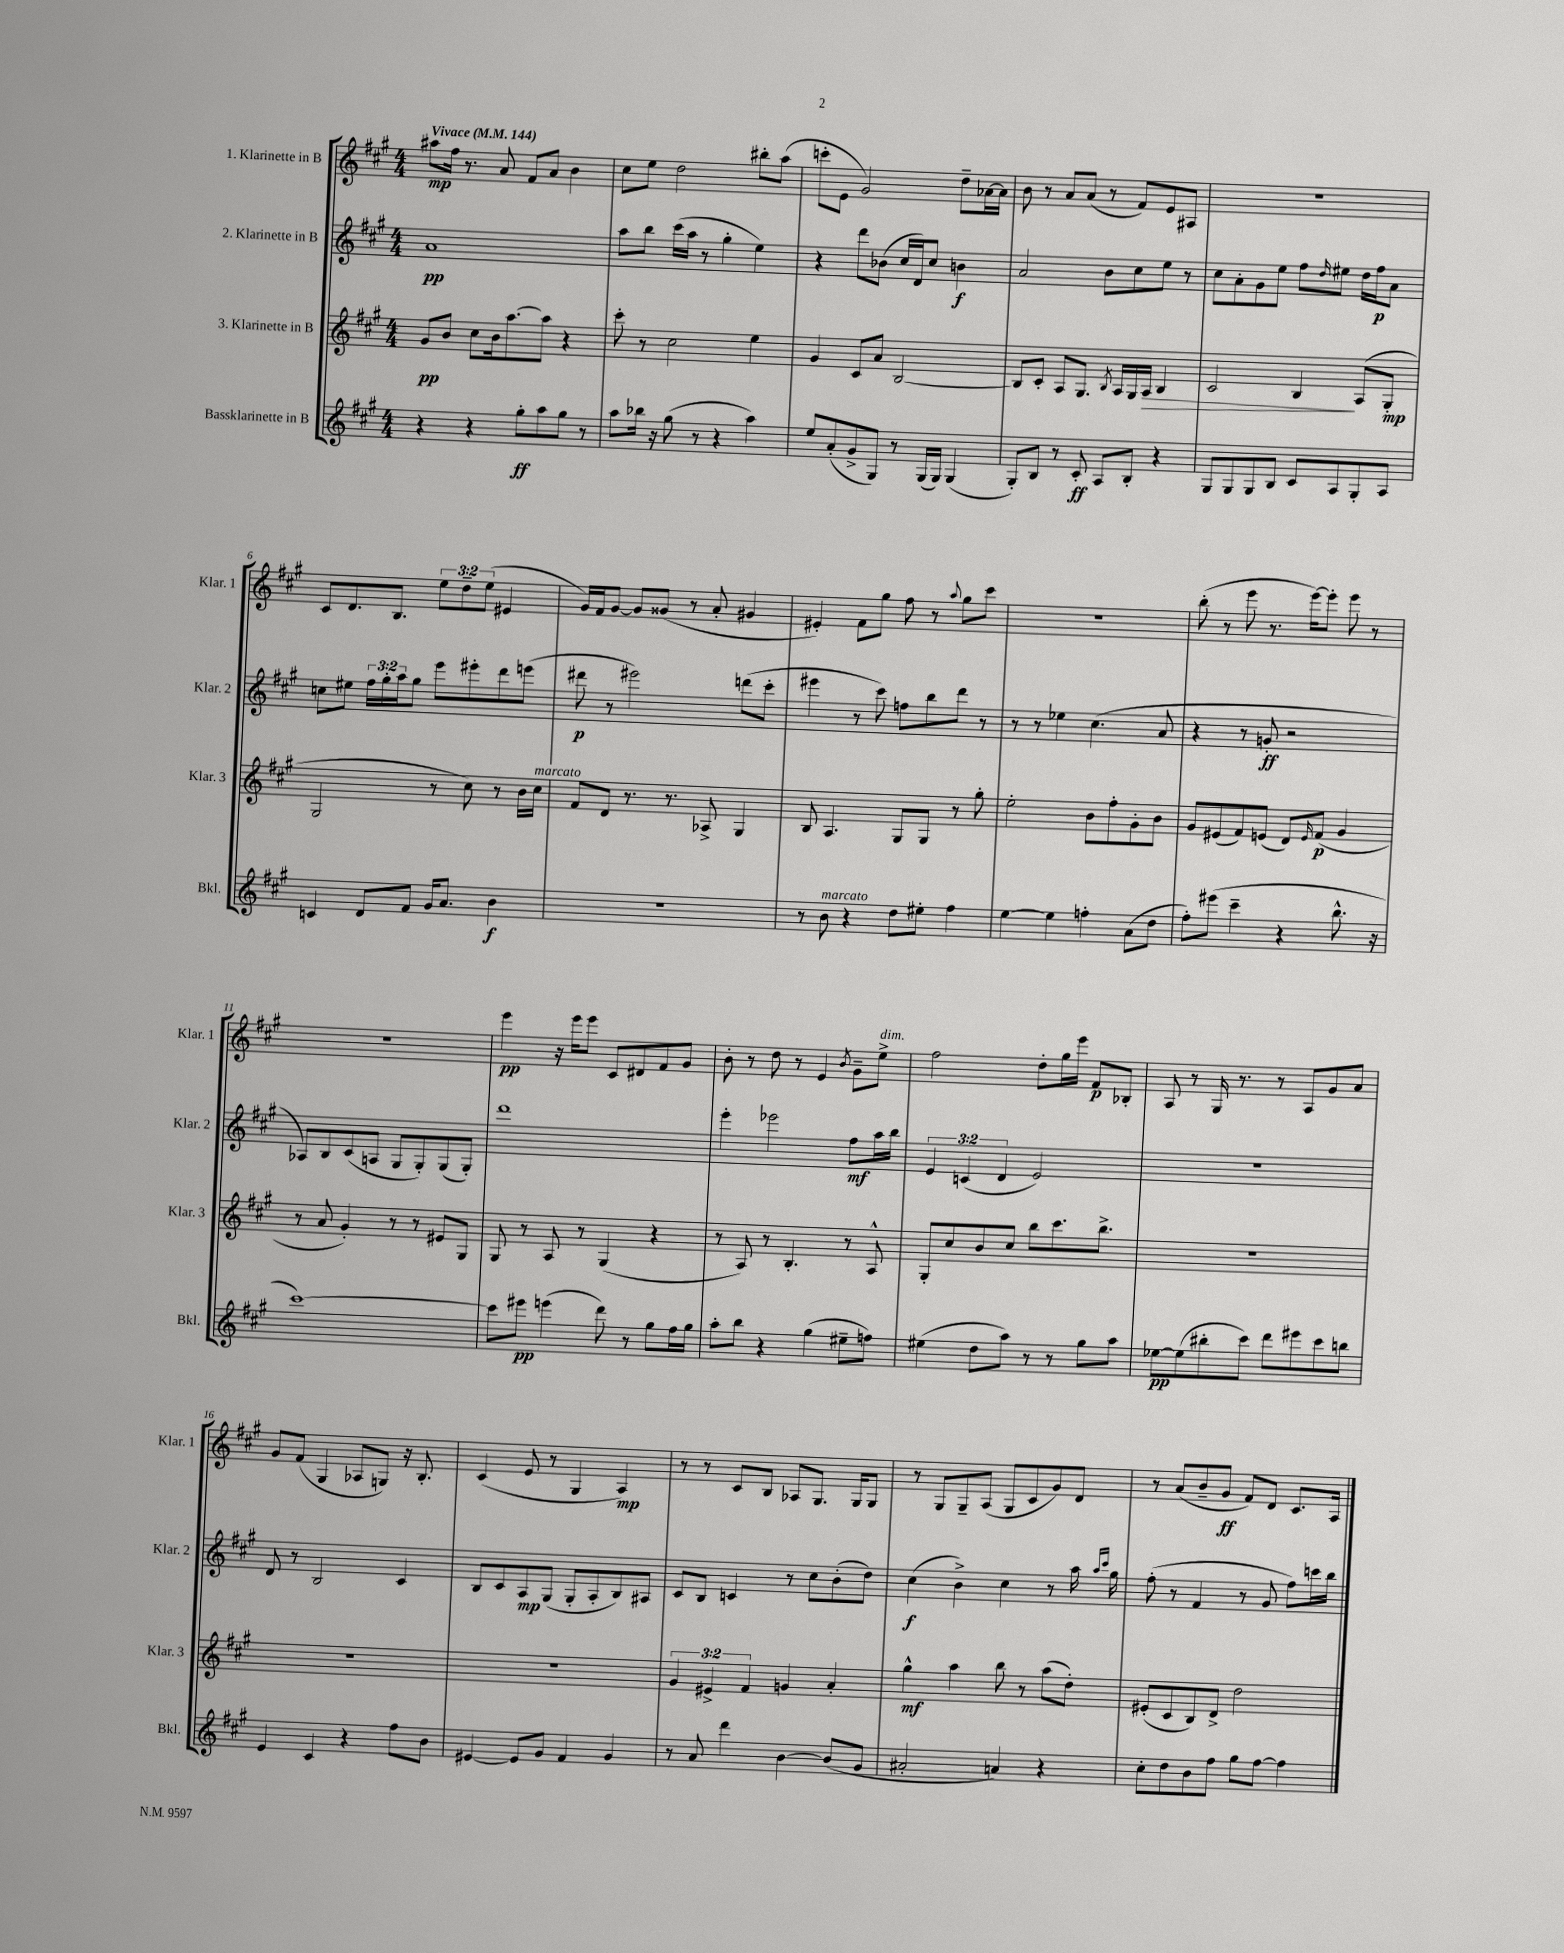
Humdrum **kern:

**kern	**kern	**kern	**kern
*staff4	*staff3	*staff2	*staff1
*clefG2	*clefG2	*clefG2	*clefG2
*k[f#c#g#]	*k[f#c#g#]	*k[f#c#g#]	*k[f#c#g#]
*M4/4	*M4/4	*M4/4	*M4/4
*MM144	*MM144	*MM144	*MM144
4r	8g#	1a	8aa#
.	8b	.	16ff#
.	.	.	8.r
4r	8cc#	.	.
.	16b	.	8a
.	[8.aa	.	.
8gg#'	.	.	8f#
8aa	8aa]	.	8a
8gg#	4r	.	4b
8r	.	.	.
=	=	=	=
8aa	8ccc#'	8aa	8cc#
16bb-	8r	8bb	8ee
16r	.	.	.
(8gg#	2cc#	(16ccc#	2dd
.	.	16aa	.
8r	.	8r	.
4r	.	4gg#'	.
4aa)	4ee	4ee)	8bb#'
.	.	.	(8aa
=	=	=	=
8ee	4g#	4r	8ccc'
(8a'	.	.	8e
8g#^	8c#	8ddd	2g#)
8G#)	8a	(8b-	.
8r	[2B	16cc#	.
.	.	16d)	.
(16G#	.	8cc#	.
16G#)	.	.	.
(4G#	.	4b	8dd~
.	.	.	[16a-
.	.	.	16a-]
=	=	=	=
8G#')	8B]	2a	8b
8B	8c#'	.	8r
8r	8A	.	8a
8c#'	8.G#	.	(8a
8A	.	8b	8r
.	8qB	.	.
.	16A	.	.
8B'	16G#	8cc#	8f#)
.	16A	.	.
4r	4B	8ee	8e
.	.	8r	8A#
=	=	=	=
8G#	2c#	8cc#	1r
8G#	.	8a'	.
8G#	.	8g#	.
8B	.	8ee	.
8c#	4B	8ff#	.
.	.	16qqdd	.
8A	.	8ee#	.
8G#'	(8A	16dd	.
.	.	16ff#	.
8A	8G#'	8a	.
=	=	=	=
4c	2G#	8cc	8c#
.	.	8ee#	8.d
8d	.	24ff#	.
.	.	24gg#'	.
.	.	.	8.B
.	.	24aa	.
8f#	.	8gg#	.
16g#	8r	8eee	12ee
8.a	.	.	.
.	.	.	12dd~
.	8cc#)	8eee#'	.
.	.	.	(12ee
4b	8r	8ddd	4e#
.	16b	(8eee	.
.	16cc#	.	.
=	=	=	=
1r	8f#	8ddd#	16g#)
.	.	.	16f#
.	8d	8r	[8g#
.	8.r	2eee#)	8g#]
.	.	.	(8g##
.	8.r	.	.
.	.	.	8r
.	8A-^	.	8a'
.	4G#	(8ddd	4g#
.	.	8ccc#'	.
=	=	=	=
8r	8B	4eee#	4e#')
8b	4.A	.	.
4r	.	8r	8f#
.	.	8ccc#)	8gg#
8dd	8G#	8ff	8ff#
8ee#'	8G#	8bb	8r
.	.	.	8qqaa
4ff#	8r	8ddd	8gg#
.	8gg#'	8r	8ccc#
=	=	=	=
[4ee	2ee'	8r	1r
.	.	8r	.
4ee]	.	4ee-	.
4ff'	8b	(4.cc#	.
.	8ff#'	.	.
(8a	8g#'	.	.
8dd	8b	8a	.
=	=	=	=
8ff#')	8g#	4r	(8bb'
(8eee#	(8e#	.	8r
4ccc#~	8f#)	8r	8eee
.	(8e	8g'	8.r
4r	8d)	2r	.
.	.	.	[16eee)
.	16qqe	.	.
.	(8f#	.	8eee']
8.bb^^	4g#	.	8eee
.	.	.	8r
16r	.	.	.
=	=	=	=
[1ccc#)	8r	8A-)	1r
.	8a	8B	.
.	4g#')	(8c#	.
.	.	8A	.
.	8r	8G#	.
.	8r	8G#')	.
.	8e#	(8G#	.
.	8G#	8G#')	.
=	=	=	=
8ccc#]	8G#	1ddd	4eee
8eee#	8r	.	.
(4eee	8A	.	16r
.	.	.	16eee
.	8r	.	8eee
8ddd)	(4G#	.	8c#
8r	.	.	8d#
8gg#	4r	.	8f#
16ff#	.	.	8g#
16gg#	.	.	.
=	=	=	=
8aa'	8r	4eee'	8b'
8bb	8A)	.	8r
4r	8r	2eee-	8dd
.	4.B'	.	8r
(4gg#	.	.	4e
.	.	.	8qb
8ee#~	8r	8ff#	8g#~
8ff)	8A^^	16aa	8ee^
.	.	16bb	.
=	=	=	=
(4ee#	8G#'	6e	2ff#
.	8cc#	.	.
.	.	(6c	.
8dd	8b	.	.
.	.	6d	.
8aa)	8cc#	.	.
8r	8bb	2e)	8dd'
8r	8.ccc#	.	16gg#
.	.	.	16eee
8gg#	.	.	8f#
.	8.bb^	.	.
8aa	.	.	8B-'
=	=	=	=
[8ee-	1r	1r	8A
(8ee-]	.	.	8r
8bb#'	.	.	16G#
.	.	.	8.r
8ccc#)	.	.	.
8ddd	.	.	8r
8eee#	.	.	8A
8ccc#	.	.	8g#
8bb	.	.	8a
=	=	=	=
4e	1r	8d	8g#
.	.	8r	(8f#
4c#	.	2B	4G#
4r	.	.	8A-
.	.	.	8G)
8ff#	.	4c#	16r
.	.	.	8.B'
8b	.	.	.
=	=	=	=
[4e#	1r	8B	(4c#
.	.	8c#	.
8e#]	.	8A	8e
8g#	.	(8G#	8r
4f#	.	8G#'	4G#
.	.	8A'	.
4g#	.	8B)	4A)
.	.	8A#	.
=	=	=	=
8r	6g#	8c#	8r
8a	.	8B	8r
.	6e#^	.	.
4ddd	.	4c	8c#
.	6f#	.	.
.	.	.	8B
[4b	4g	8r	8A-
.	.	8cc#	8.G#
(8b]	4a'	(8b'	.
.	.	.	16G#
8g#	.	8dd)	8G#
=	=	=	=
2a#'	4gg#^^	(4cc#	8r
.	.	.	8G#
.	4aa	4b^)	8G#~
.	.	.	(8A
4a)	8bb	4cc#	8G#
.	8r	.	8c#
4r	(8aa	8r	8g#)
.	8dd')	16aa	8d
.	.	16qqaa	.
.	.	16qqccc#	.
.	.	16gg#	.
=	=	=	=
8cc#'	(8e#'	(8ff#'	8r
8dd	8c#	8r	(8a
8b	8B)	4f#	8b~
8ff#	8d^	.	8g#
8gg#	2dd	8r	8f#)
[8ff#	.	8g#	8d
4ff#]	.	8ff#)	8.c#
.	.	16ccc	.
.	.	16bb	16A
==	==	==	==
*-	*-	*-	*-
